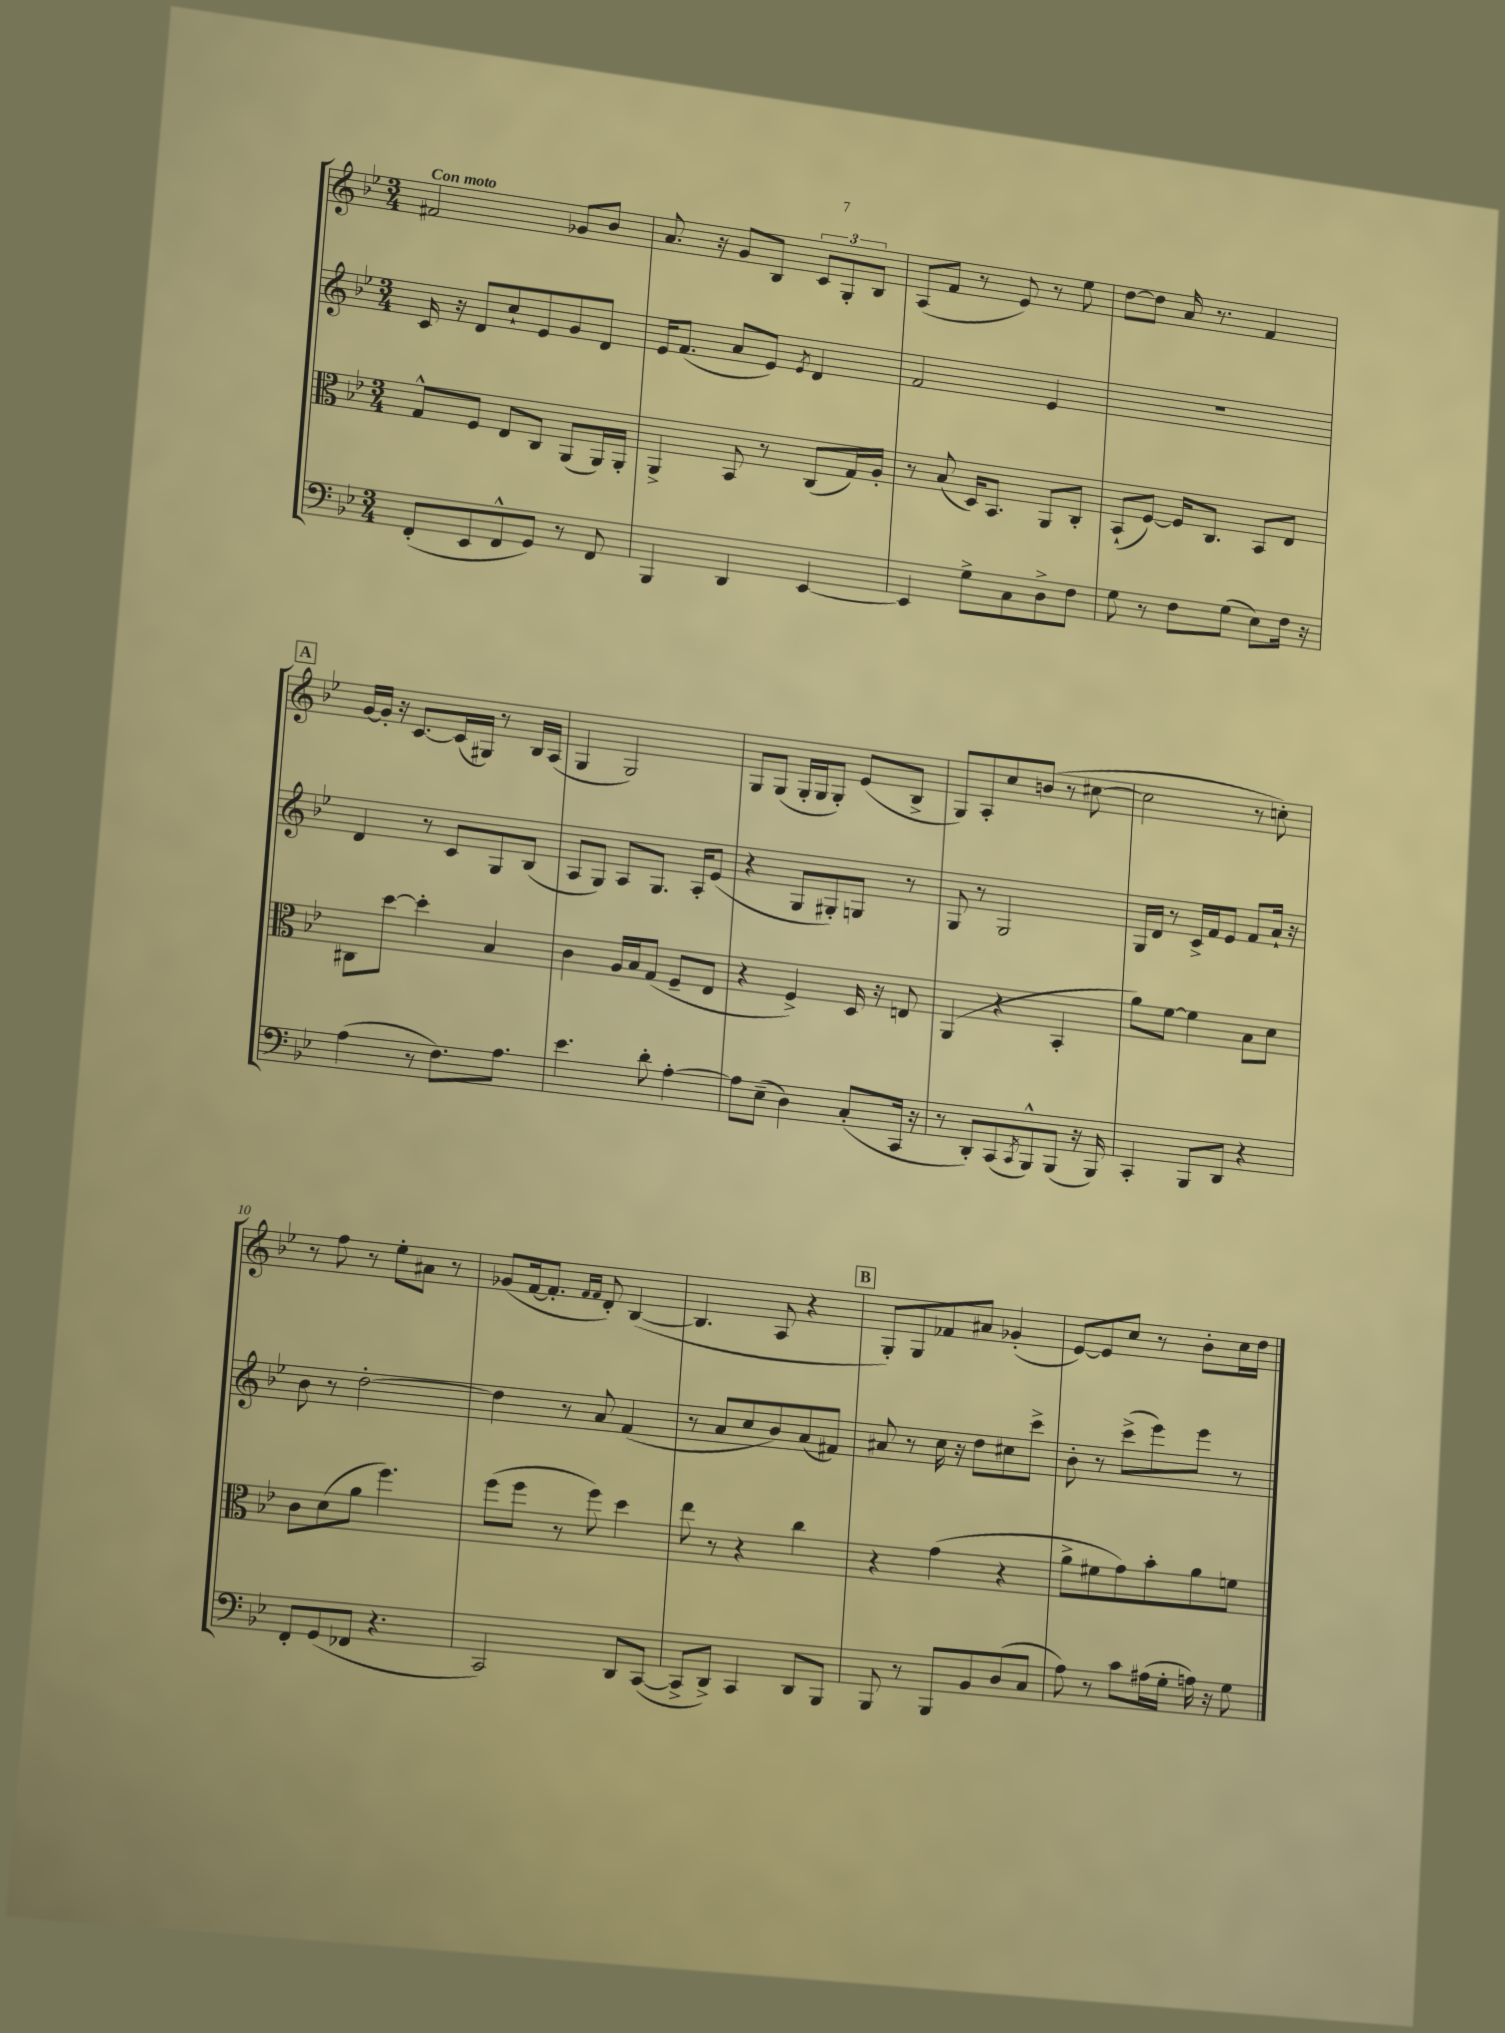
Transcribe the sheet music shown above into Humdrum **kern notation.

**kern	**kern	**kern	**kern
*part4	*part3	*part2	*part1
*staff4	*staff3	*staff2	*staff1
*clefF4	*clefC3	*clefG2	*clefG2
*k[b-e-]	*k[b-e-]	*k[b-e-]	*k[b-e-]
*M3/4	*M3/4	*M3/4	*M3/4
=1	=1	=1	=1
!	!	!	!LO:TX:a:B:t=Con moto
(8FF'/L	8G^^/L	16c/	2f#X/
.	.	16r	.
8EE-/	8F/J	8d/L	.
8FF^^/	8E-/L	8cc`/	.
8GG/J)	8C/J	8e-/	.
8r	(8AA/L	8g/	8g-X/L
8FF/	16AA/L)	8d/J	8b-/J
.	16AA'/JJ	.	.
=2	=2	=2	=2
4BBB-/	4AA^/	16e-/KL	8.a/
.	.	(8.f/J	.
.	.	.	16r
4DD/	8BB-/	8a/L	8g/L
.	8r	8e-/J)	8B-/J
.	.	8qe-/	.
[4EE-/	(8C/L	4d/	12c/L
.	.	.	12G'/
.	16G/L)	.	.
.	.	.	12B-/J
.	16A'/JJ	.	.
=3	=3	=3	=3
4EE-/]	8r	2f/	(8A/L
.	(8B-/	.	8f/J
8G^\L	16D/KL)	.	8r
.	8.BB-/J	.	.
8C\	.	.	8e-/)
8D^\	8AA/L	4e-/	8r
8F\J	8C'/J	.	8ee-\
=4	=4	=4	=4
8G\	(8BB-`/L	2.r	[8dd\L
8r	[8F/J)	.	8dd\J]
8F\L	16F/KL]	.	16a/
.	8.C/J	.	8.r
(8G\J	.	.	.
8E-\L)	8BB-/L	.	4f/
16F\Jk	8E-/J	.	.
16r	.	.	.
!!LO:LB:g=z
!!LO:REH:place=s1:t=A
=5	=5	=5	=5
(4A\	8C#X\L	4d/	[16g/LL
.	.	.	16g'/JJ]
.	[8dd\J	.	16r
.	.	.	[8.c/L
8r	4dd'\]	8r	.
8.F\L)	.	8c/L	(16c/L]
.	.	.	16G#X/JJ)
.	4B-/	8G/	8r
8.A\J	.	.	.
.	.	(8B-/J	16B-/LL
.	.	.	(16A/JJ
=6	=6	=6	=6
4.e-\	4c\	8A/L	4G/
.	.	8G/J)	.
.	16A/LL	8A/L	2G/)
.	16B-/J	.	.
8d'\	(8G/J	8.G/J	.
[4A'\	8F~/L	.	.
.	.	16A'/KL	.
.	8E-/J	(8e-/J	.
=7	=7	=7	=7
8A\L]	4r	4r	8G/L
(8E-~\J	.	.	(8G/J
4D\)	4F^/)	8G/L	16G'/LL
.	.	.	16G/J
.	.	8G#X'/)	8G'/J)
(8C'/L	16D/	8Gn/J	(8e-/L
.	16r	.	.
16CC/Jk	8En/	8r	8B-^/J
16r	.	.	.
=8	=8	=8	=8
8r	(4AA/	8G/	8G/L)
8DD'/L)	.	8r	8A'/
(8CC/	4r	2G/	8cc/
8qCC/	.	.	.
8BBB-^^/)	.	.	(8bn/J
(8BBB-/J	4BB-'/	.	8r
16r	.	.	[8cc#X\
16BBB-/)	.	.	.
=9	=9	=9	=9
4CC'/	8a\L)	16G/LL	2cc#\]
.	.	16d/JJ	.
.	[8f\J	8r	.
8BBB-/L	4f\]	16c^/LL	.
.	.	16f/J	.
8DD/J	.	8e-/J	.
4r	8B-\L	8f/L	8r
.	8d\J	16a`/Jk	8ccn'\)
.	.	16r	.
!!LO:LB:g=z
=10	=10	=10	=10
8FF'/L	8c\L	8b-\	8r
(8GG/	(8d\	8r	8ff\
8FF-X/J	8a\J	[2dd'\	8r
4.r	4.ff\)	.	8ee-'\L
.	.	.	8a#X\J
.	.	.	8r
=11	=11	=11	=11
2CC/)	(8ff\L	4dd\]	(8g-X/L
.	8ff\J	.	[16f/k
.	.	.	8.f'/J]
.	8r	8r	.
.	.	.	16qqf/LL
.	.	.	16qqf/JJ
.	8ff\)	8a/	8d'/)
8DD/L	4dd\	(4f/	([4B-/
([8CC/J	.	.	.
=12	=12	=12	=12
8CC^/L]	8ee-\	8r	4.B-/]
8DD^/J)	8r	8a/L	.
4CC/	4r	8cc/	.
.	.	8b-/)	8A/
8DD/L	4cc\	(8a/	4r
8BBB-/J	.	8f#X/J)	.
!!LO:REH:place=s1:t=B
=13	=13	=13	=13
8BBB-/	4r	8a#X/	8G'/L)
8r	.	8r	8G/
8BBB-/L	(4g\	16cc\	8f-X/
.	.	16r	.
8BB-/	.	8dd\L	8a#X/J
(8D/	4r	8cc#X\	(4g-X'/
8C/J	.	8ccc^\J	.
=14	=14	=14	=14
8A\)	8a^\L	8b-'\	[8e-/L)
8r	8f#X\	8r	8e-/]
8c\L	8g\)	(8ccc^\L	8cc/J
(16A#X\L	8b-'\	8eee-\)	8r
16G'\JJ	.	.	.
16An\)	8a\	8eee-\J	8b-'\L
16r	.	.	.
8G\	8fn\J	8r	16cc\L
.	.	.	16dd\JJ
==	==	==	==
*-	*-	*-	*-
